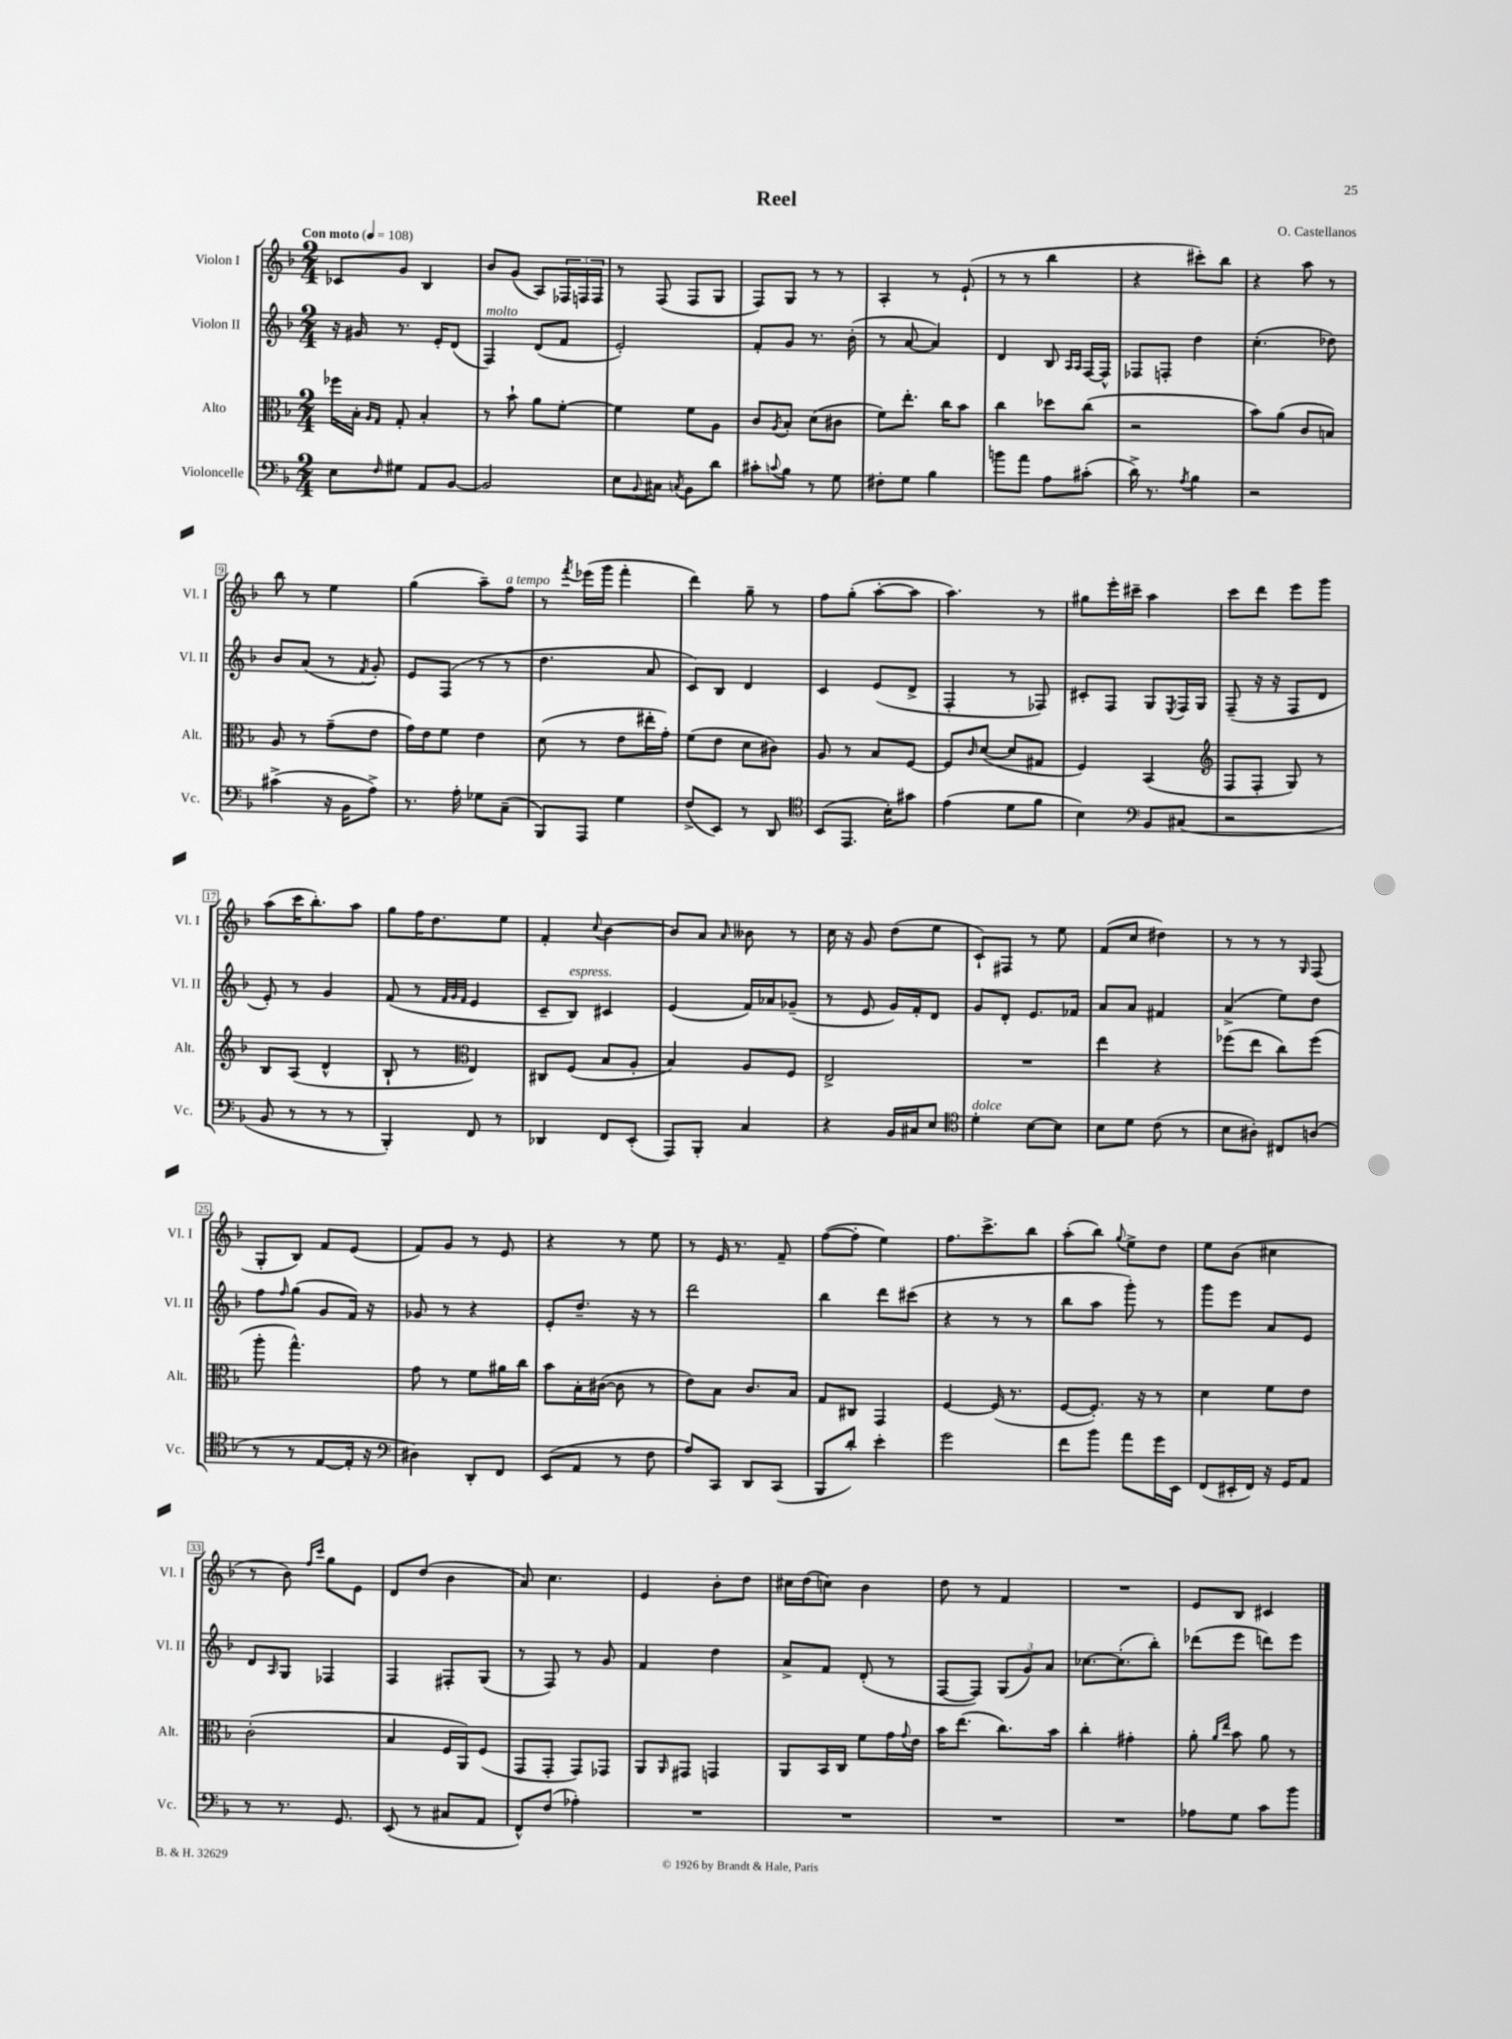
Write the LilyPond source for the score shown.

\header { title = "Reel" composer = "O. Castellanos" }
<<
\new StaffGroup <<
\new Staff = "s0" \with { instrumentName = "Violon I" shortInstrumentName = "Vl. I" } {
    \clef treble \key f \major \numericTimeSignature \time 2/4 \tempo "Con moto" 4 = 108
    ces'8 g'8 bes4 |
    bes'8 g'8( a8) \tuplet 3/2 { fes16 f16 f16 } |
    r8 f8( f8 g8 |
    f8) g8 r8 r8 |
    a4-. r8 e'8-!( |
    r8 r8 bes''4 |
    r4 cis'''8-.) bes''8 |
    r4 a''8 r8 |
    bes''8 r8 e''4 |
    g''4( a''8--) f''8^\markup { \italic "a tempo" } |
    r8 \acciaccatura { f'''8 } ees'''16( g'''16 f'''4-. |
    d'''4) g''8-- r8 |
    f''8 g''8-.( a''8~-. a''8 |
    a''4.) r8 |
    gis''8 e'''16-. cis'''16-- a''4 |
    c'''8 d'''8 e'''8 g'''8 |
    a''8( c'''16 bes''8.-.) a''8 |
    g''8 f''16 d''8. e''8 |
    f'4-. \appoggiatura { c''8 } bes'4~ |
    bes'8 a'8 \grace { a'16 } beses'8 r8 |
    c''16 r16 g'8 d''8( e''8 |
    c'8-!) fis8 r8 e''8 |
    f'8( c''8 dis''4) |
    r8 r8 r8 \grace { g16 } f8( |
    g8-. bes8) f'8 e'8( |
    f'8) g'8 r8 e'8 |
    r4 r8 e''8 |
    r8 e'16 r8. f'8-- |
    f''8~( f''8-. e''4) |
    f''8. c'''8.-> bes''8 |
    a''8-.( bes''8) \appoggiatura { g''8 } e''8-> d''8 |
    e''8 bes'8( cis''4 |
    r8 bes'8) \grace { f''16 c'''16 } g''8 e'8 |
    d'8 d''8( bes'4 |
    a'8) c''4. |
    e'4 bes'8-. d''8 |
    cis''16 d''16( c''8) bes'4 |
    d''8 r8 f'4 |
    R2 |
    e'8 bes8 cis'4 \bar "|." |
}
\new Staff = "s1" \with { instrumentName = "Violon II" shortInstrumentName = "Vl. II" } {
    \clef treble \key f \major \numericTimeSignature \time 2/4
    r16 gis'16 r8. e'16-. d'8( |
    f4^\markup { \italic "molto" }) d'8( f'8 |
    e'2-.) |
    f'8-. g'8 r8. bes'16-.( |
    r8 a'8~ a'4) |
    d'4 bes8 \grace { a16 a16 } f16~ f16-^ |
    fes8 f8-. d''4 |
    c''4.-.( des''8) |
    bes'8 a'8( r8 \acciaccatura { f'8 } g'8-.) |
    e'8 f8( r8 r8 |
    d''4. a'8 |
    c'8) bes8 d'4 |
    c'4 e'8( d'8-> |
    f4-. r8 fes8) |
    cis'8-. f8 g8 \acciaccatura { e8 } f16 g16 |
    f8--( r16 r16 f8 d'8 |
    e'8-.) r8 g'4 |
    f'8( r8 \grace { f'32 g'32 f'32 } e'4 |
    c'8-- bes8^\markup { \italic "espress." }) cis'4 |
    e'4( f'16) aes'16 ges'8--( |
    r8 e'8 g'16) f'16-. d'8 |
    g'8 d'8-. e'8. fes'16 |
    a'8 a'8 fis'4 |
    a'4->( e''8) d''8 |
    f''8 \grace { f''16 } g''8( g'8 f'16) r16 |
    ges'8 r8 r4 |
    e'8-. d''8.-- r16 r8 |
    d'''2 |
    bes''4 d'''8 cis'''8( |
    r4 r8 r8 |
    bes''8 a''8 g'''8-.) r8 |
    g'''8 e'''8 a'8 e'8 |
    d'8 \grace { a16 } g8 fes4 |
    f4 fis8-. g8( |
    r8 f8) r8 g'8 |
    f'4 d''4 |
    a'8-> f'8 d'8-.( r8 |
    f8~ f8) \tuplet 3/2 { g8( g'8) a'8 } |
    ces''8.~ ces''8.-.( bes''8-.) |
    des'''8( e'''8 d'''8) e'''8 \bar "|." |
}
\new Staff = "s2" \with { instrumentName = "Alto" shortInstrumentName = "Alt." } {
    \clef alto \key f \major \numericTimeSignature \time 2/4
    fes''16 bes16-. \grace { a16 g16 } g8-. bes4-. |
    r8 bes'8-! a'8 f'8~-. |
    f'4 f'8 a8 |
    c'8 \acciaccatura { a8 } bes8-. d'8( cis'8 |
    f'8) e''8.-. c''16 bes'8 |
    c''4 des''8 c''8( |
    r2 |
    bes'8) a'8( c'8 b8) |
    a8 r8 g'8--( e'8 |
    g'16) e'16 f'8 e'4 |
    d'8( r8 e'8 eis''16-. g'16-.) |
    f'8( e'8 d'8 cis'8) |
    a8 r8 bes8 f8~ |
    f8 \grace { c'16 } d'8~( d'8 gis8 |
    f4) bes,4( |
    \clef treble f8 f8-. g8) r8 |
    bes8 a8( d'4-^ |
    bes8-! r8 \clef alto e4) |
    cis8 f8( bes8 a8-. |
    bes4) a8 f8 |
    e2-> |
    R2 |
    e''4 r4 |
    fes''8( e''8 c''8) fes''8( |
    a''8-. g''4.-^) |
    g'8 r8 f'8 ais'16 c''16 |
    bes'8 bes16-. cis'16~( cis'8 r8 |
    e'8) bes8 c'8. bes16 |
    g8 cis8 g,4 |
    f4~ f16( r8. |
    f8~ f8.-.) r16 r8 |
    d'4 f'8 e'8 |
    c'2-.( |
    bes4 f16 a,16) f8( |
    g,8 g,8-. g,8) ges,8 |
    a,8 \grace { a,16 } gis,8 g,4 |
    a,8 bes,16 c16 f'8 g'16 \appoggiatura { g'8 } e'16 |
    bes'16 e''8.( c''8.) bes'16 |
    c''4-. gis'4-. |
    a'8-. \grace { a'16 e''16 } bes'8 a'8 r8 \bar "|." |
}
\new Staff = "s3" \with { instrumentName = "Violoncelle" shortInstrumentName = "Vc." } {
    \clef bass \key f \major \numericTimeSignature \time 2/4
    e8 \grace { f16 } gis8 a,8 bes,8~ |
    bes,2 |
    e8 \appoggiatura { bes,8 } cis8 \acciaccatura { c8 } bes,8 d'8 |
    cis'8-. \appoggiatura { c'8 } bes8 r8 g8 |
    fis8-. g8 bes4 |
    b'8 a'8 a8 cis'8-.( |
    d'16->) r8. \acciaccatura { a8 } bes4 |
    r2 |
    cis'4->( r16 bes,16 a8->) |
    r8. a16-. ges8 c8--( |
    bes,,8) a,,8 g4 |
    f8->( e,8) r8 d,8 |
    \clef tenor bes,8( e,8. bes16-.) gis'8 |
    e'4( d'8 f'8 |
    bes4) \clef bass bes,8 cis8( |
    r2 |
    bes,8 r8 r8 r8 |
    bes,,4-.) f,8 r8 |
    des,4 f,8 e,8-.( |
    a,,8) bes,,8-. c4 |
    r4 bes,16 cis16 e8 |
    \clef tenor d'4-.^\markup { \italic "dolce" } bes8~ bes8 |
    bes8 d'8 c'8( r8 |
    bes8 ais8-.) cis8 a8( |
    r8 r8 e8~ e16-. r16 |
    \clef bass dis4) d,8-. f,8 |
    e,8( a,8 r8 f8 |
    a8) c,8 d,8 c,8( |
    bes,,8 d'8-.) e'4-. |
    g'2 |
    f'8 bes'8 a'8 g'16 e,16 |
    f,8( eis,16-. f,16) r16 g,16 a,8 |
    r8 r8. g,8. |
    e,8( r8 cis8 a,8 |
    f,8-^) f8( aes4-.) |
    R2 |
    R2 |
    R2 |
    R2 |
    aes8 g8 c'8 bes'8 \bar "|." |
}
>>
>>
\layout { \context { \Score \override BarNumber.stencil = #(make-stencil-boxer 0.1 0.3 ly:text-interface::print) } }
